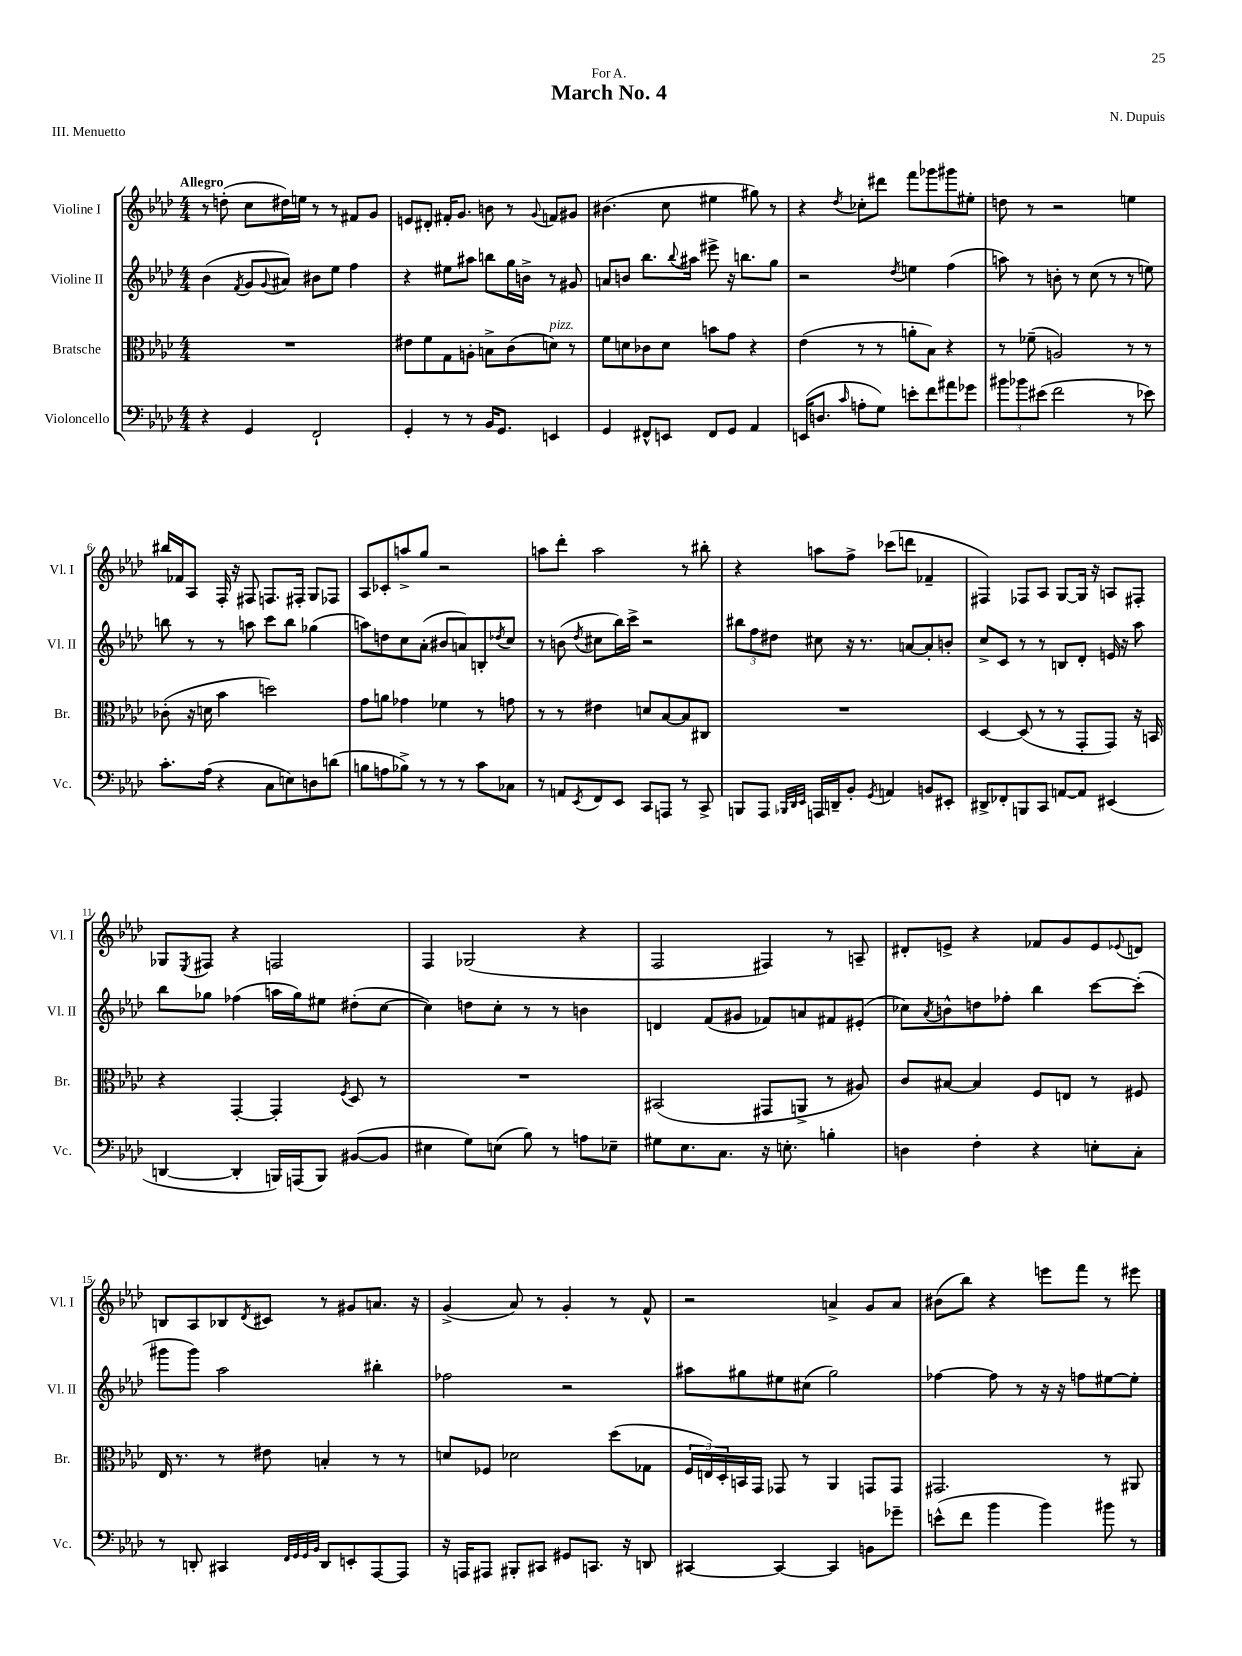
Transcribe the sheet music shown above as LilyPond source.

\header { title = "March No. 4" composer = "N. Dupuis" dedication = "For A." piece = "III. Menuetto" }
<<
\new StaffGroup <<
\new Staff = "s0" \with { instrumentName = "Violine I" shortInstrumentName = "Vl. I" } {
    \clef treble \key aes \major \numericTimeSignature \time 4/4 \tempo "Allegro"
    r8 d''8-.( c''8 dis''16) e''16 r8 r8 fis'8 g'8 |
    e'8 dis'8-. fis'16-. g'8. b'8 r8 \appoggiatura { g'8 } f'8 gis'8 |
    bis'4.( c''8 eis''4 gis''8) r8 |
    r4 \acciaccatura { des''8 } ces''8-. dis'''8 f'''8 ges'''8 gis'''8 eis''8-. |
    d''8 r8 r2 e''4 |
    bis''16 fes'16 aes8 f16-. r16 fis8 f8. fis16-. g8 fes8 |
    aes8 ces'8-. a''8-> g''8 r2 |
    a''8 des'''8-. a''2 r8 bis''8-. |
    r4 a''8 f''8-> ces'''8( d'''8 fes'4-- |
    fis4) fes8 aes8 g8~ g16 r16 a8 fis8-. |
    ges8 \acciaccatura { ees8 } fis8 r4 f2 |
    f4 ges2( r4 |
    f2 fis4) r8 a8-- |
    dis'8-. e'8-> r4 fes'8 g'8 e'8 \appoggiatura { ees'8 } d'8 |
    b8 aes8 bes8 \acciaccatura { des'8 } cis'8 r8 gis'8 a'8. r16 |
    g'4->( aes'8) r8 g'4-. r8 f'8-^ |
    r2 a'4-> g'8 a'8 |
    bis'8( bes''8) r4 e'''8 f'''8 r8 eis'''8 \bar "|." |
}
\new Staff = "s1" \with { instrumentName = "Violine II" shortInstrumentName = "Vl. II" } {
    \clef treble \key aes \major \numericTimeSignature \time 4/4
    bes'4( \acciaccatura { f'8 } g'8 \appoggiatura { g'8 } ais'8) bis'8 ees''8 f''4 |
    r4 eis''8 ais''8 b''8 g''16 b'16-> r8 gis'8 |
    a'8 b'8 bes''8. \appoggiatura { bes''8 } ais''16 eis'''8-> r16 b''8. g''8 |
    r2 \acciaccatura { des''8 } e''4 f''4( |
    a''8) r8 b'8-. r8 c''8( r8 r8 e''8) |
    b''8 r8 r8 a''8 c'''8 b''8 ges''4( |
    a''8) d''8 c''8 aes'8-.( bis'8 a'8) b8-. \acciaccatura { des''8 } c''8 |
    r8 b'8( \acciaccatura { des''8 } cis''8 bes''16) c'''16-> r2 |
    \tuplet 3/2 { bis''8 f''8 dis''8 } cis''8 r16 r8. a'8~ a'8-. b'8-. |
    c''8-> c'8 r8 r8 b8 des'8-. e'16 r16 aes''8 |
    bes''8 ges''8 fes''4( a''16 ges''16) eis''8 dis''8-.( c''8~ |
    c''4) d''8 c''8-. r8 r8 b'4 |
    d'4 f'8( gis'8 fes'8) a'8 fis'8 eis'8-.( |
    ces''8) \acciaccatura { aes'8 } b'8-^ d''8 fes''8-. bes''4 c'''8~ c'''8-.( |
    gis'''8 gis'''8) aes''2 bis''4-. |
    fes''2 r2 |
    ais''8 gis''8 eis''8 cis''8( gis''2) |
    fes''4~ fes''8 r8 r16 r16 f''8 eis''8~ eis''8-. \bar "|." |
}
\new Staff = "s2" \with { instrumentName = "Bratsche" shortInstrumentName = "Br." } {
    \clef alto \key aes \major \numericTimeSignature \time 4/4
    R1 |
    eis'8 f'8 g8 a8-. b8-> c'8( d'8^\markup { \italic "pizz." }) r8 |
    f'8 d'8 ces'8 d'8 b'8 g'8 r4 |
    ees'4( r8 r8 a'8-. bes8) r4 |
    r8 fes'8--( a2) r8 r8 |
    ces'8-.( r16 d'16 bes'4 d''2) |
    g'8 a'8 ges'4 fes'4 r8 g'8 |
    r8 r8 eis'4 d'8 bes8~ bes8 cis8 |
    R1 |
    des4~ des8( r8 r8 g,8-. g,8) r16 b,16 |
    r4 g,4~-. g,4-. \acciaccatura { f8 } des8 r8 |
    R1 |
    bis,2( gis,8 a,8-> r8 ais8) |
    c'8 bis8~ bis4 f8 e8 r8 fis8 |
    ees16 r8. r8 eis'8 b4-. r8 r8 |
    d'8 fes8 des'2 des''8( ges8 |
    \tuplet 3/2 { f16 e16) des16-. } b,16 g,16 ges,8 r8 aes,4 g,8 g,8 |
    gis,2. r8 ais,8 \bar "|." |
}
\new Staff = "s3" \with { instrumentName = "Violoncello" shortInstrumentName = "Vc." } {
    \clef bass \key aes \major \numericTimeSignature \time 4/4
    r4 g,4 f,2-! |
    g,4-. r8 r8 bes,16 g,8. e,4 |
    g,4 fis,8-^ e,8 fis,8 g,8 aes,4 |
    e,16( d8. \grace { c'16 } a8-. g8) e'8-. f'8 ais'8 ges'8 |
    \tuplet 3/2 { bis'8 bes'8 eis'8( } f'2 r8 ees'8) |
    c'8.-. aes16( r4 c8 e8) d8 d'8( |
    b8 a8 bes8->) r8 r8 r8 c'8 ces8 |
    r8 a,8 \acciaccatura { ees,8 } f,8 ees,8 c,8 a,,8 r8 c,8-> |
    b,,8 aes,,8 \grace { bes,,32 des,32 ees,32 } a,,16 d,16-- bes,8-. \acciaccatura { g,8 } a,4 b,8 eis,8-. |
    dis,8-> fes,8-. b,,8 c,8 a,8~ a,8 eis,4( |
    d,4~ d,4-. b,,16) a,,16( b,,8) bis,8~( bis,8 |
    eis4 g8) e8( bes8) r8 a8 ees8-- |
    gis8 ees8. c8. r16 e8.-. b4-. |
    d4 f4-. r4 e8-. c8-. |
    r8 d,8-. cis,4 \grace { f,32 g,32 g,32 bes,32 } d,8 e,8-. aes,,8~ aes,,8 |
    r16 a,,16 ais,,8 bis,,8-. cis,8 gis,8 c,8. r16 d,8 |
    cis,4~ cis,4~ cis,4 b,8 ges'8-- |
    e'8-^( f'8 bes'4 bes'4) bis'8 r8 \bar "|." |
}
>>
>>
